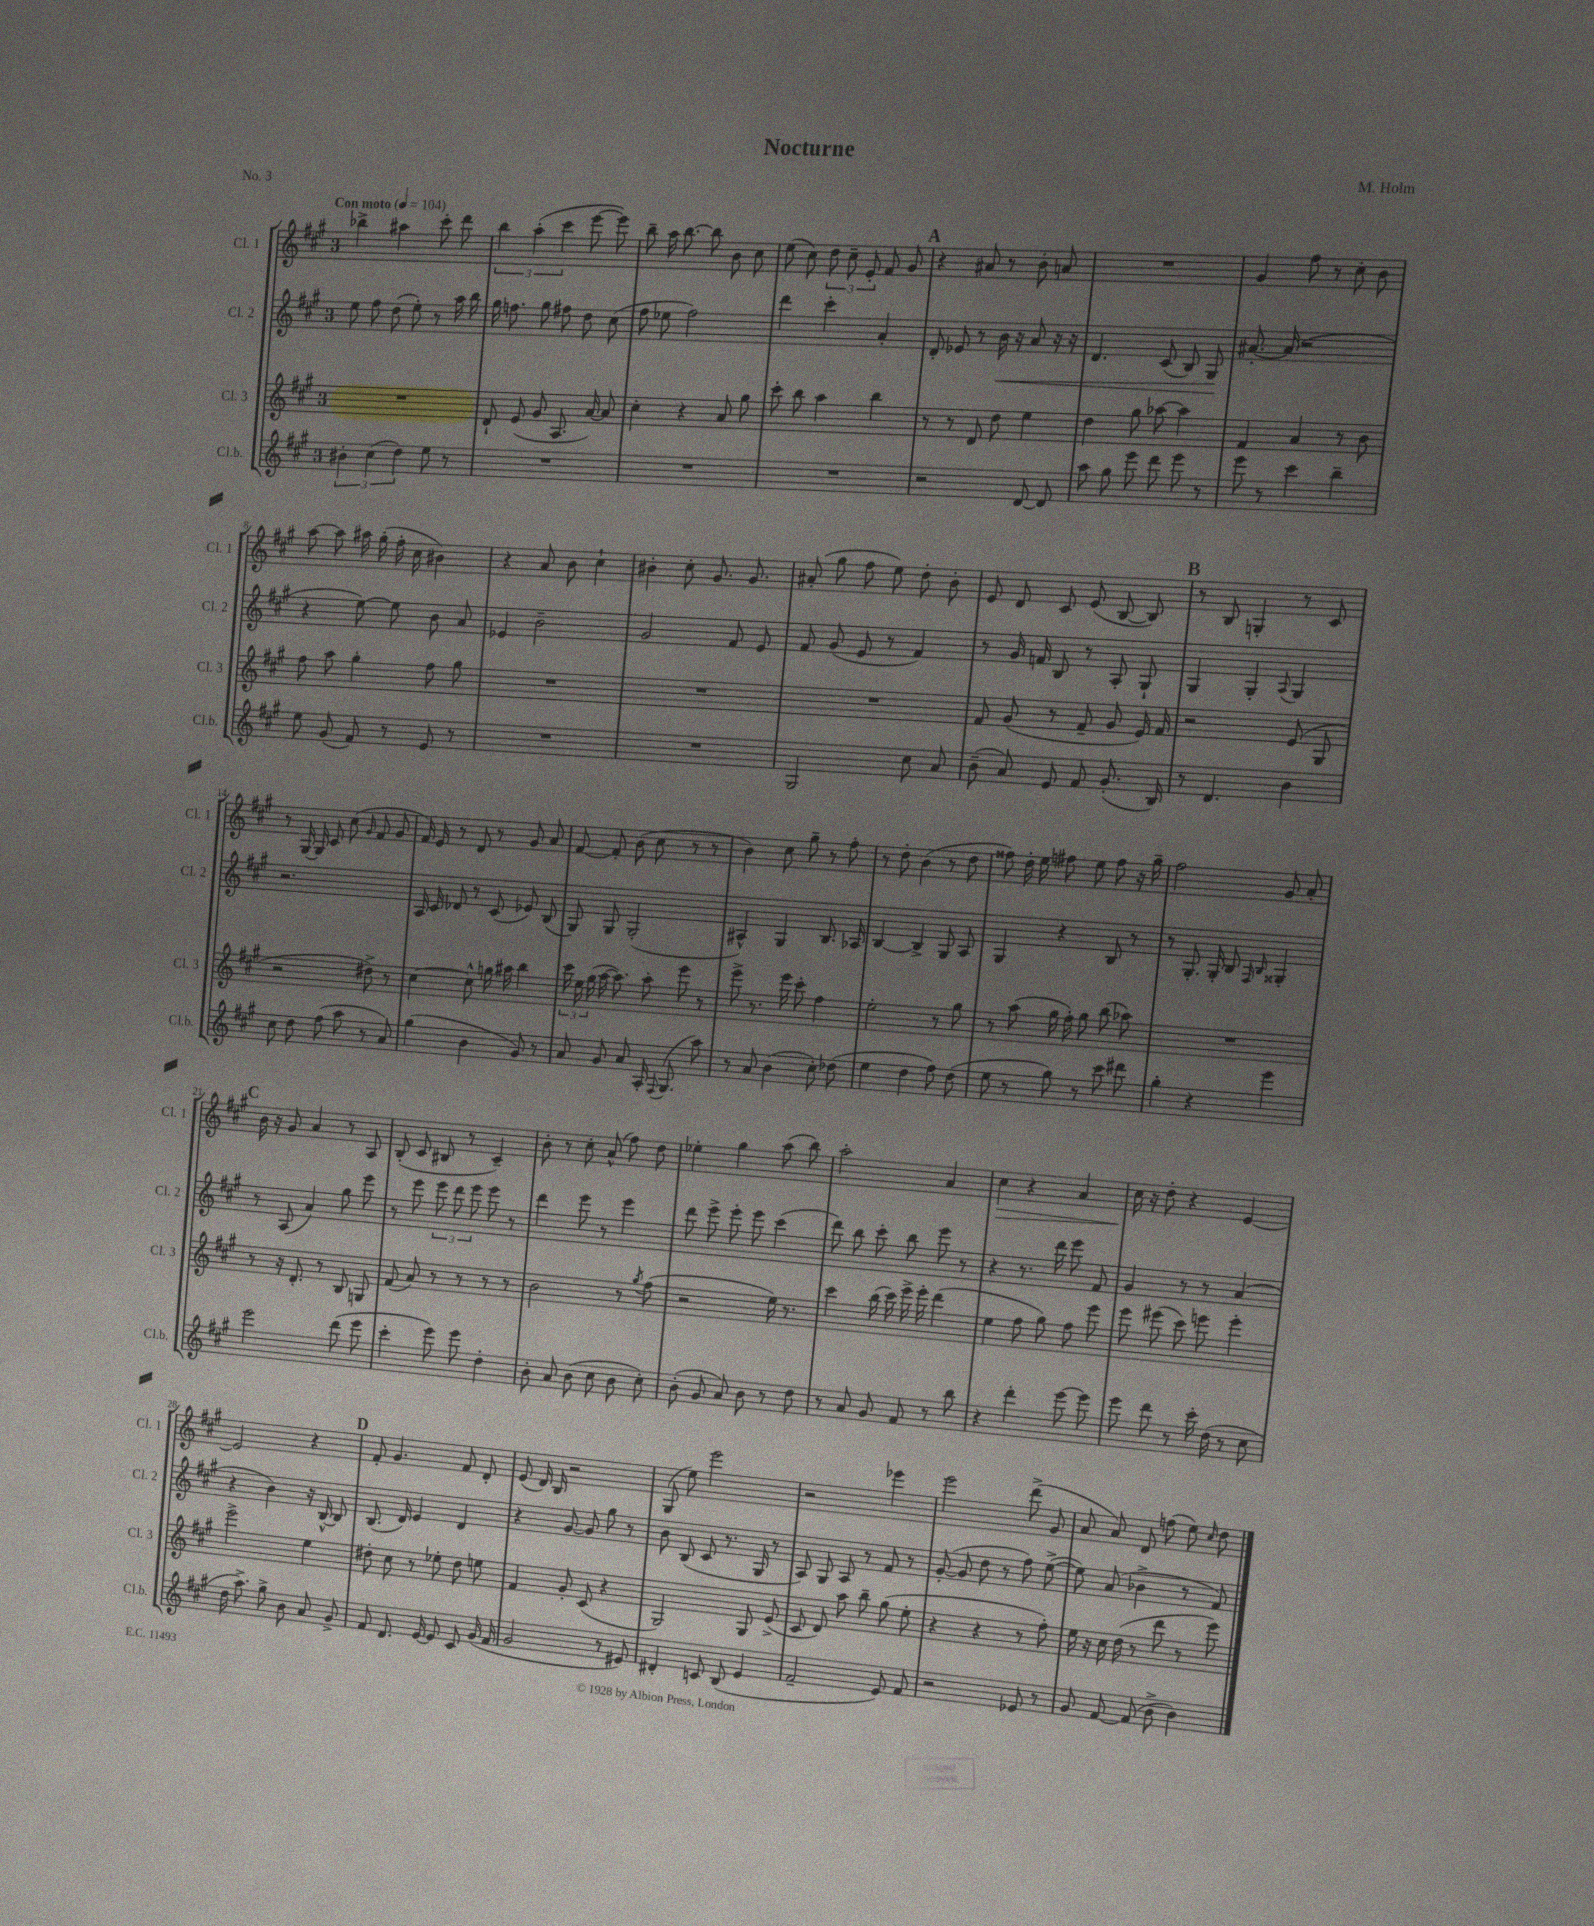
\header { title = "Nocturne" composer = "M. Holm" piece = "No. 3" }
<<
\new StaffGroup <<
\new Staff = "s0" \with { instrumentName = "Cl. 1" shortInstrumentName = "Cl. 1" } {
    \clef treble \key a \major \once \override Staff.TimeSignature.style = #'single-digit \time 3/4 \tempo "Con moto" 4 = 104
    \autoBeamOff bes''4-> ais''4 cis'''8-. d'''8 |
    \tuplet 3/2 { b''4 a''4-.( cis'''4 } e'''8~ e'''8) |
    b''8-- a''16 b''8.~ b''8 b'8 cis''8 |
    e''8( cis''8) \tuplet 3/2 { d''8 cis''8-- e'8-. } fis'8 gis'8 |
    \mark \markup { \bold "A" } r4 ais'8 r8 b'8-. a'8 |
    R2. |
    gis'4 fis''8 r8 cis''8-. b'8 |
    a''8~ a''8 ais''16 gis''16-.( fis''16-. cis''16 bis'4) |
    r4 a'8 b'8 cis''4-! |
    bis'4-. cis''8-. gis'8. gis'8. |
    ais'8-.( gis''8 fis''8 e''8) d''8-. b'8-. |
    e'8 d'8 cis'8 e'8( b8~ b8) |
    \mark \markup { \bold "B" } r8 b8 g4-. r8 cis'8 |
    r8 gis16~ gis16 cis'8 cis''8( \grace { gis'16 } fis'8 gis'8 |
    fis'16) e'16 r8 d'8 r8 gis'8 a'8 |
    fis'8~ fis'8-. b'8( cis''8 r8 r8 |
    b'4) cis''8 gis''8-- r8 fis''8-. |
    r8 d''8-. b'4( r8 d''8 |
    fisis''8) d''16-. e''16 fis''8 e''8 fis''8 r16 gis''16-- |
    fis''2 gis'8 a'8-. |
    \mark \markup { \bold "C" } b'16 r16 gis'8 a'4 r8 a8 |
    b8-.( cis'8 bis8 r8 cis'4--) |
    b'8-. r8 cis''8-. a'8-^( fis''8) d''8 |
    ees''4-. gis''4 a''8( b''8) |
    a''2-. a'4 |
    cis''4\> r4 a'4 |
    cis''16\! r16 d''8-. r4 e'4~ |
    e'2 r4 |
    \mark \markup { \bold "D" } fis'8-. gis'4. fis'8 d'8-. |
    e'8( d'16) b16 r2 |
    gis8( e''8) e'''2 |
    r2 ees'''4 |
    e'''2 d'''8->( gis'8 |
    a'8 a'8) d'8 f''8( e''8) \grace { cis''16 } d''8 \bar "|." |
}
\new Staff = "s1" \with { instrumentName = "Cl. 2" shortInstrumentName = "Cl. 2" } {
    \clef treble \key a \major \once \override Staff.TimeSignature.style = #'single-digit \time 3/4
    \autoBeamOff e''8 fis''8 d''8( e''8-.) r8 a''16 b''16 |
    gis''16 f''8. gis''8 fis''8 d''8 cis''8( |
    fis''8 ees''8 fis''2) |
    d'''4 cis'''4-. a'4-. |
    \mark \markup { \bold "A" } d'8-. ees'8 r8 b'16\< r16 a'8 r16 r16 |
    d'4. cis'8( b8) gis8\! |
    ais'8.~-. ais'16( r2 |
    r4 e''8~) e''8 b'8 a'8 |
    ees'4 b'2-- |
    gis'2 fis'8 e'8 |
    fis'8 gis'8( e'8 r8 fis'4) |
    r8 gis'16 f'16 b8 r8 a8-. gis8-! |
    \mark \markup { \bold "B" } gis4 gis4-. \appoggiatura { a8 } gis4 |
    r2. |
    a16 cis'16 des'8 r8 cis'8( ees'8) b8( |
    gis8) gis8 gis2-.( |
    ais4-^) gis4 b8. aes16 |
    b4~ b4-> gis8 a8 |
    gis4 r4 b8 r8 |
    r8 gis8.-. gis16-. b8 \grace { fis16 b16 } gisis4-. |
    \mark \markup { \bold "C" } r8 a8( a'4) gis''8 e'''8 |
    r8 e'''8 \tuplet 3/2 { e'''8 d'''8 e'''8 } e'''8 r8 |
    d'''4 e'''8 r8 e'''4 |
    d'''8 e'''8-> e'''8-. e'''8 cis'''4( |
    d'''8) b''8 cis'''8-. b''8 e'''8 r8 |
    r4 r8. d'''16 e'''8 fis'8 |
    gis'4 r8 r8 a'4( |
    r4 b'4) r16 b16~-^ b8 |
    \mark \markup { \bold "D" } b8.( d'16) e'4 d'4 |
    r4 gis'8~ gis'8 gis''8 r8 |
    b'8 b8( cis'8 r8. gis16 r8 |
    a8) gis8 a8 r8 fis'8 r8 |
    gis'8~-.( gis'8 d''8 r8 fis''8) e''8~->( |
    e''8) a'8( bes'4-> r8 fis'8) \bar "|." |
}
\new Staff = "s2" \with { instrumentName = "Cl. 3" shortInstrumentName = "Cl. 3" } {
    \clef treble \key a \major \once \override Staff.TimeSignature.style = #'single-digit \time 3/4
    \autoBeamOff R2. |
    d'8-! e'8( gis'8 a8. a'16~) a'8 |
    cis''4-. r4 a'8 gis''8 |
    cis'''8-. b''8 a''4 b''4 |
    \mark \markup { \bold "A" } r8 r8 d'8 d''8 e''4 |
    d''4 gis''8 aes''8~ aes''4 |
    fis'4 a'4 r8 b'8 |
    fis''8 a''8 gis''4-. fis''8 gis''8 |
    R2. |
    R2. |
    R2. |
    fis'8 gis'8( r8 fis'8-- gis'8 e'16) fis'16 |
    \mark \markup { \bold "B" } r2 e'8( gis8 |
    r2 dis''8->) r8 |
    cis''4~ cis''8-^ g''16 ais''16 b''4 |
    \tuplet 3/2 { cis'''16 e''16 gis''16( } a''16~ a''8.) a''8-. e'''8 r8 |
    e'''8-> r8. e'''16 cis'''8-. fis''4 |
    e''2-. r8 gis''8 |
    r8 a''8( gis''16 fis''16-.) gis''8 b''8( aes''8) |
    R2. |
    \mark \markup { \bold "C" } r8 r16 d'8.-. r8 b8 g8 |
    fis'8( a'8) r8 r8 r8 r8 |
    b'2 r8 \acciaccatura { gis''8 } fis''8( |
    r2 e''16) r8. |
    cis'''4 b''16( cis'''16) e'''16-> e'''16-. d'''4( |
    e''4 fis''8 gis''8) fis''8 e'''8 |
    e'''8 eis'''8( cis'''8) e'''8 e'''4-. |
    e'''2-> e''4 |
    \mark \markup { \bold "D" } dis''8-. cis''8 r8 ees''8-. dis''8 e''8 |
    fis'4 gis'8-. cis'8( r4 |
    gis2) gis8 e'8->( |
    cis'8 d'8) a''8 b''8-- gis''8( e''8-. |
    r4 r4 r8 fis''8-.) |
    e''16 r16 cis''16 d''16( r8 d'''8 r8 e'''8) \bar "|." |
}
\new Staff = "s3" \with { instrumentName = "Cl.b." shortInstrumentName = "Cl.b." } {
    \clef treble \key a \major \once \override Staff.TimeSignature.style = #'single-digit \time 3/4
    \autoBeamOff \tuplet 3/2 { bis'4-. cis''4( d''4) } e''8 r8 |
    R2. |
    R2. |
    R2. |
    \mark \markup { \bold "A" } r2 d'8~ d'8 |
    a''8 gis''8 e'''8 d'''8 e'''8 r8 |
    e'''8 r8 cis'''4 b''4-- |
    e''8 gis'8( fis'8) r8 e'8 r8 |
    R2. |
    R2. |
    gis2 cis''8 a'8 |
    b'8--( a'8) e'8 fis'8 gis'8.-.( b16) |
    \mark \markup { \bold "B" } r8 d'4. b'4 |
    cis''8 d''8 fis''8( a''8 r8 a'8) |
    gis''4( b'4 gis'8) r8 |
    a'8 gis'8 a'8 a16-. \appoggiatura { fis8 } gis8.( a''8) |
    r8 a'8 b'4( cis''8-.) des''8( |
    e''4 d''4 fis''8) d''8( |
    e''8 r8 gis''8) r8 cis'''8 dis'''8 |
    gis''4-. r4 e'''4 |
    \mark \markup { \bold "C" } e'''2 d'''8( e'''8 |
    cis'''4-. e'''8) e'''8 d''4-. |
    b'8-. a'8 b'8( cis''8 b'8 cis''8-.) |
    b'8-.( gis'8 a'8) b'8 r8 d''8 |
    r8 a'8 gis'8 fis'8 r8 b''8 |
    r4 d'''4-. e'''8~ e'''8 |
    e'''8 d'''8 r8 cis'''16-. d''16( r8 cis''8 |
    d''16 a''8.->) gis''8-> b'8 a'8 gis'8-> |
    \mark \markup { \bold "D" } fis'8 d'8. e'16~ e'8 cis'8 gis'16( fis'16 |
    gis'2 r8 eis'8) |
    dis'4-. c'8 b8( e'4 |
    fis'2-- e'8) fis'8 |
    r2 ees'8 r8 |
    gis'8 fis'8~ fis'8( b'8-> b'4) \bar "|." |
}
>>
>>
